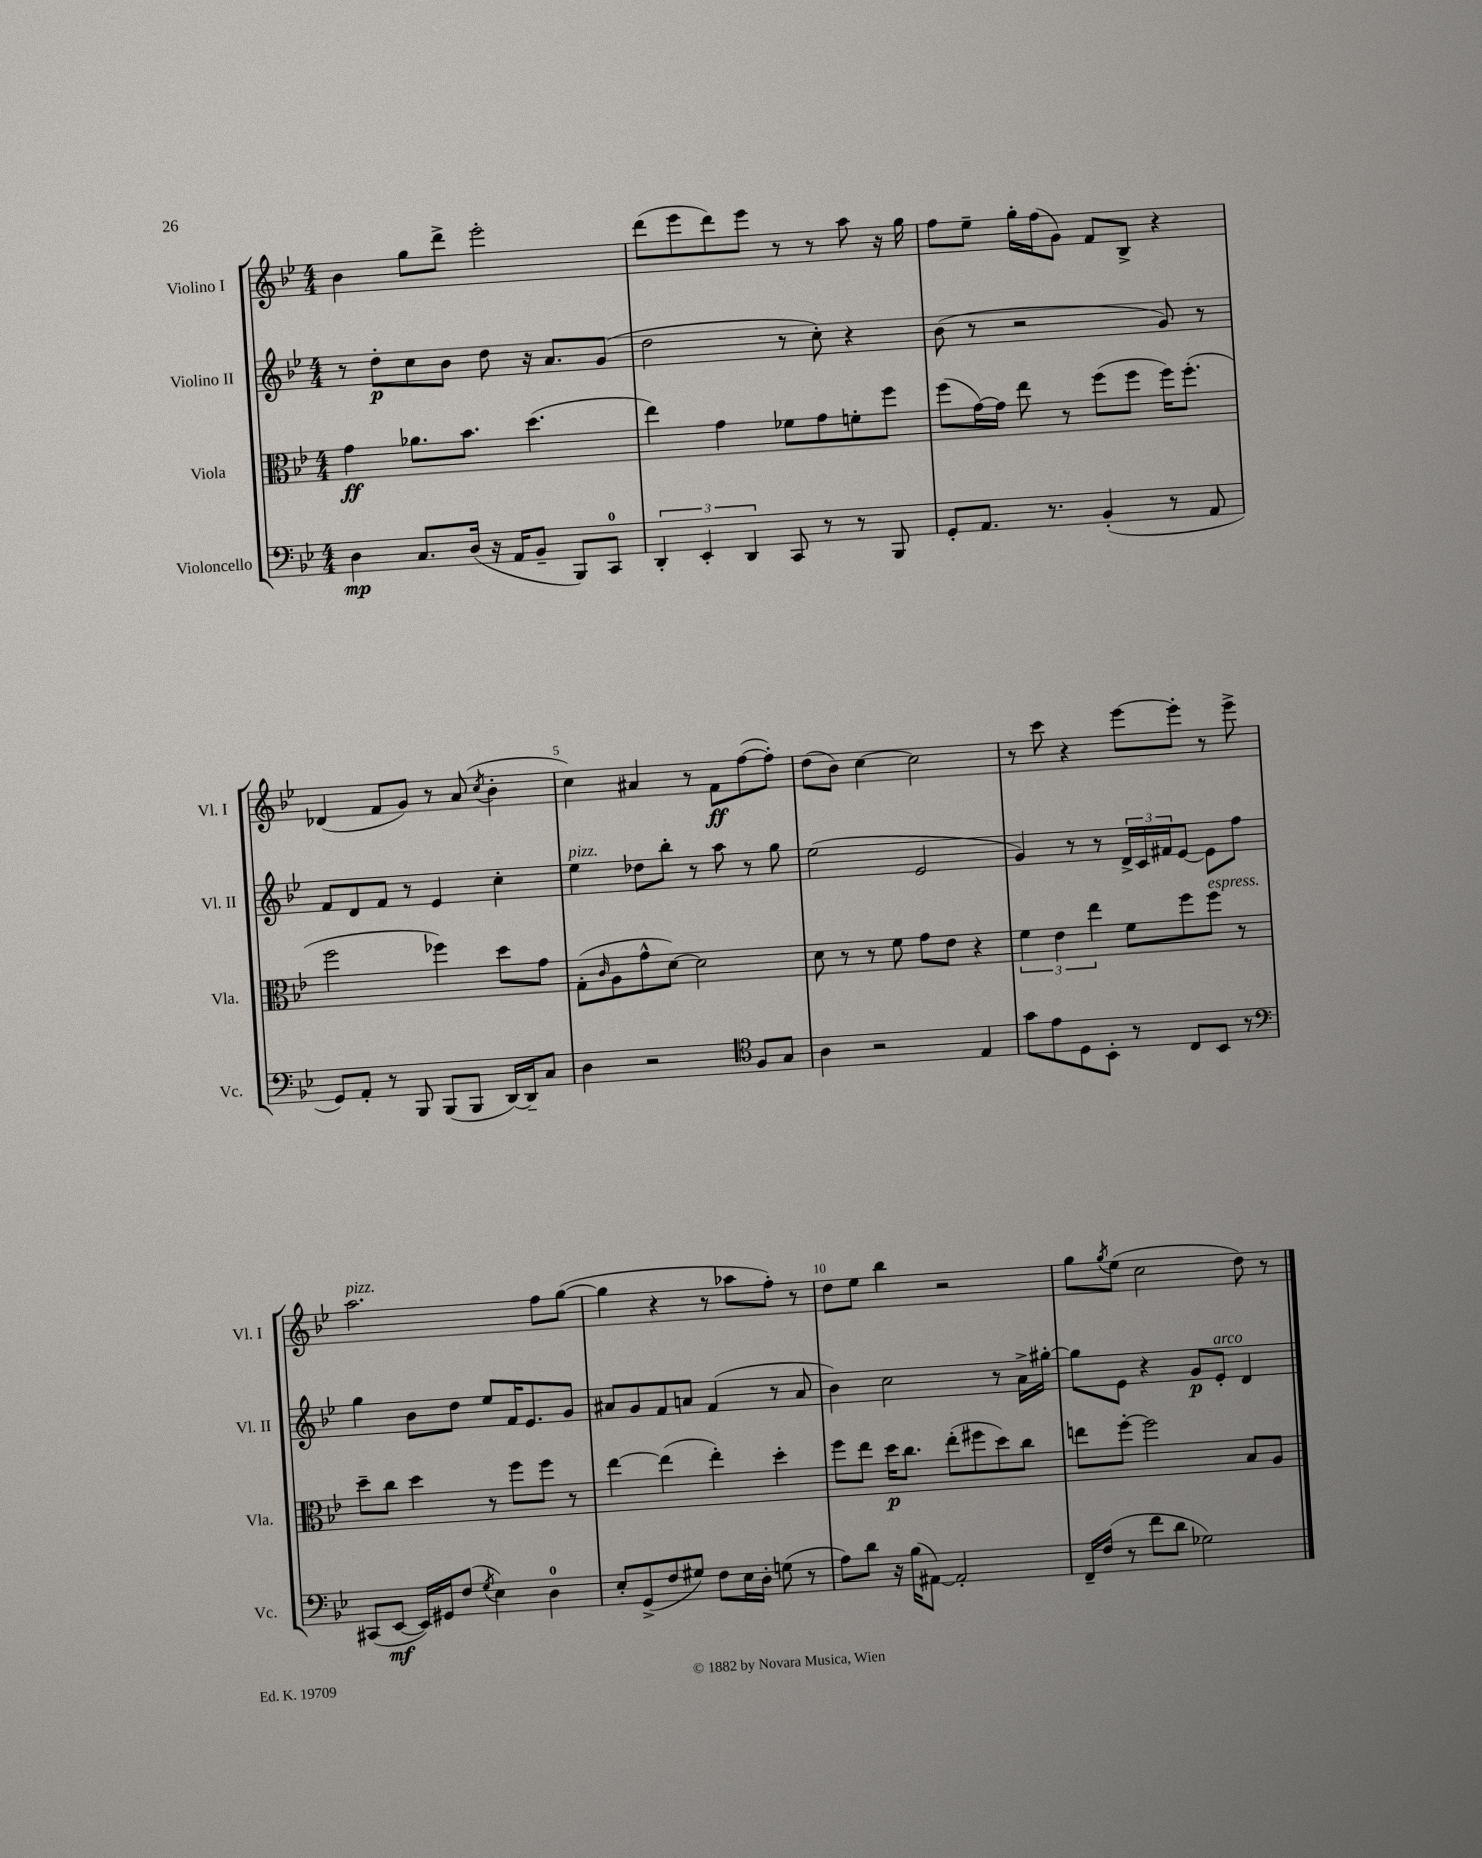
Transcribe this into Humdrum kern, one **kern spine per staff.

**kern	**kern	**kern	**kern
*staff4	*staff3	*staff2	*staff1
*clefF4	*clefC3	*clefG2	*clefG2
*k[b-e-]	*k[b-e-]	*k[b-e-]	*k[b-e-]
*M4/4	*M4/4	*M4/4	*M4/4
4D	4g	8r	4b-
.	.	8dd'	.
8.C	8.a-	8cc	8gg
.	.	8b-	8ddd^
(16D	8.b-	.	.
16r	.	8dd	2eee-'
16AA	.	.	.
8BB-~	(4.dd	16r	.
.	.	8.a	.
8BBB-)	.	.	.
8CC	.	(8g	.
=	=	=	=
6DD'	4ee-)	2dd	(8ddd
.	.	.	8eee-
6EE-'	.	.	.
.	4g	.	8ddd)
6DD	.	.	.
.	.	.	8eee-
8CC	8f-	8r	8r
8r	8g	8cc')	8r
8r	8f'	4r	8aa
8BBB-	8ff	.	16r
.	.	.	16gg
=	=	=	=
8GG'	(8ff	(8b-	8ff
8.AA	[16g)	8r	8ee-~
.	16g]	.	.
.	8ee-	2r	16gg'
8.r	.	.	(16ff
.	8r	.	8g)
(4BB-'	(8ff	.	8f
.	8ff	.	8B-^
8r	16ff)	8g)	4r
.	(8.ff'	.	.
8AA	.	8r	.
=	=	=	=
8GG)	2ff	8f	(4d-
8AA'	.	8d	.
8r	.	8f	8f
8BBB-	.	8r	8g)
(8BBB-	4ff-)	4e-	8r
8BBB-	.	.	(8a
.	.	.	8qcc
[16DD)	8dd	4cc'	4b-'
16DD~]	.	.	.
8C	8g	.	.
=	=	=	=
4D	(8G'	4ee-	4cc)
.	16qqc	.	.
.	8A	.	.
2r	8g^^	8dd-	4a#
.	[8d)	8bb-'	.
.	2d]	8r	8r
.	.	8aa	8f
*clefC4	*	*	*
8F	.	8r	([8ff
8G	.	8gg	8ff'])
=	=	=	=
4A	8d	(2ee-	(8dd
.	8r	.	8b-)
2r	8r	.	[4cc
.	8f	.	.
.	8g	2e-	2cc]
.	8e-	.	.
4E-	4r	.	.
=	=	=	=
8g	6f	4g)	8r
8e-	.	.	8ccc
.	6e-	.	.
8D	.	8r	4r
.	6ee-	.	.
8BB-'	.	8r	.
8r	8f	24d^	[8eee-
.	.	24c	.
.	.	24f#	.
8C	8ff	[8e-	8eee-']
8BB-	8ff	8e-]	8r
8r	8r	8ff	8eee-^
=	=	=	=
*clefF4	*	*	*
(8CC#	8dd~	4gg	2.aa
[8EE-	8cc	.	.
16EE-])	4dd	8b-	.
16GG#	.	.	.
(8F	.	8dd	.
8qG	.	.	.
4E-)	8r	8ee-	.
.	8ff	16f	.
.	.	8.e-	.
4D	8ff	.	8ff
.	8r	8g	([8gg
=	=	=	=
8E-'	[4ee-	8a#	4gg]
(8GG^	.	8g	.
8F	(4ee-]	8f	4r
8G#)	.	8a	.
8F	4ee-')	(4f	8r
16E-	.	.	8aa-
16D'	.	.	.
(8G	4dd'	8r	8ff')
8r	.	8a	8r
=	=	=	=
8A)	8ff	4b-)	8dd
8d	8ee-	.	8ee-
16r	16dd	2cc	4bb-
(16B-	8.cc	.	.
[8AA#)	.	.	.
2AA#']	(8ee-'	.	2r
.	8ff#	.	.
.	8dd)	8r	.
.	8cc	16a^	.
.	.	[16gg#'	.
=	=	=	=
16FF~	8ee	8gg#]	8gg
(16F	.	.	.
.	.	.	8qgg
8r	[8ff'	8e-	(8ee-
8f	2ff]	4r	2cc
8d	.	.	.
2G-)	.	8g	.
.	.	8e-'	.
.	8B-	4d	8dd)
.	8A	.	8r
==	==	==	==
*-	*-	*-	*-
